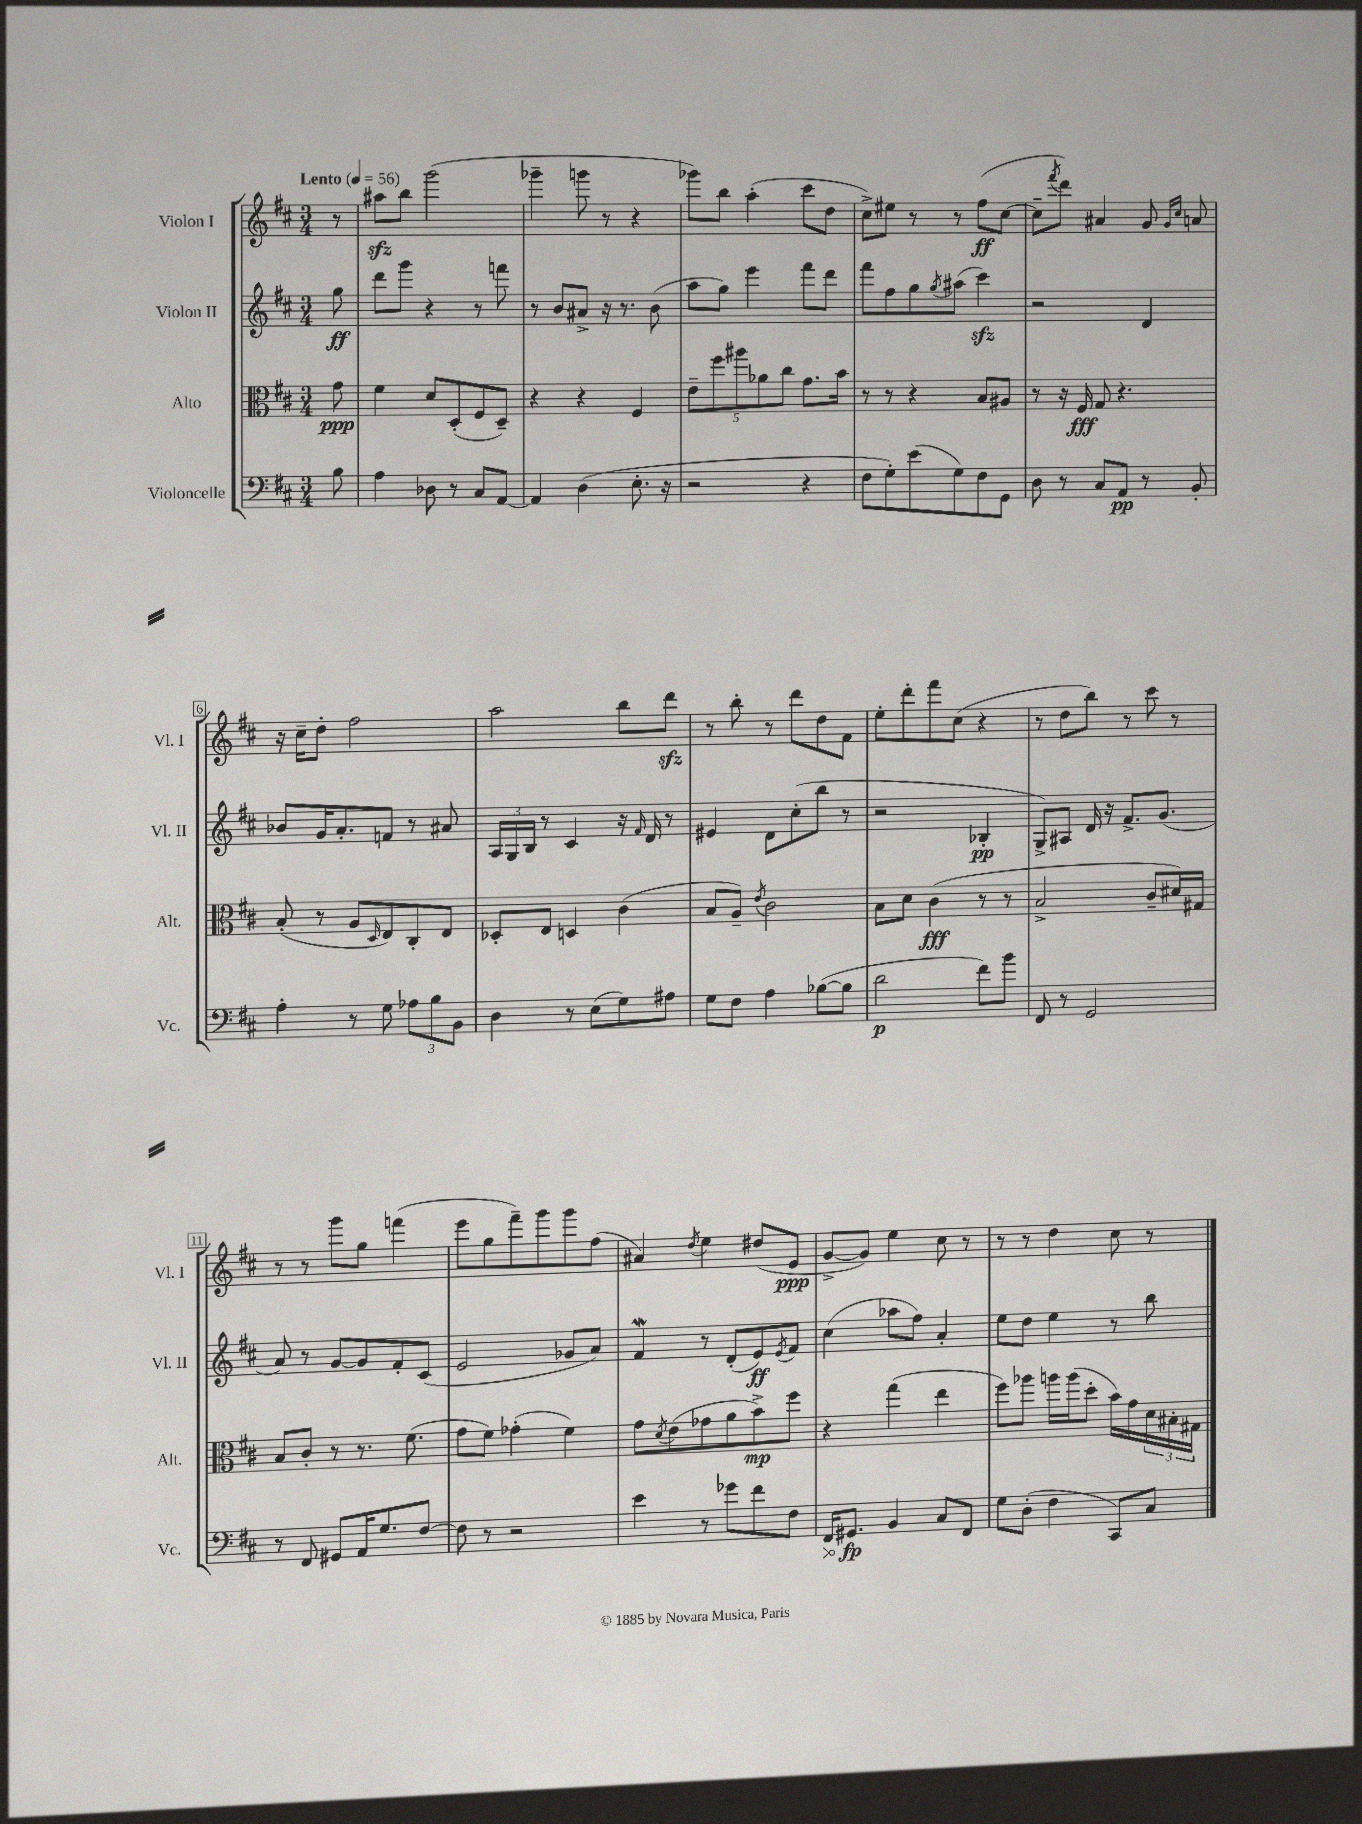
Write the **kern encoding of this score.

**kern	**dynam	**kern	**dynam	**kern	**dynam	**kern	**dynam
*part4	*part4	*part3	*part3	*part2	*part2	*part1	*part1
*staff4	*staff4	*staff3	*staff3	*staff2	*staff2	*staff1	*staff1
*I"Violoncelle	*	*I"Alto	*	*I"Violon II	*	*I"Violon I	*
*I'Vc.	*	*I'Alt.	*	*I'Vl. II	*	*I'Vl. I	*
*clefF4	*	*clefC3	*	*clefG2	*	*clefG2	*
*k[f#c#]	*	*k[f#c#]	*	*k[f#c#]	*	*k[f#c#]	*
*M3/4	*	*M3/4	*	*M3/4	*	*M3/4	*
*MM56	*	*MM56	*	*MM56	*	*MM56	*
=	=	=	=	=	=	=	=
!	!	!	!	!	!	!LO:TX:a:B:t=Lento	!
8B\	.	8g\	ppp	8gg\	ff	8r	.
=1	=1	=1	=1	=1	=1	=1	=1
4A\	.	4f#\	.	8ddd\L	.	8aa#Xzz\L	.
.	.	.	.	8ggg\J	.	8bb\J	.
8D-X\	.	8d/L	.	4r	.	(2ggg\	.
8r	.	(8D'/	.	.	.	.	.
8C#/L	.	8F#/	.	8r	.	.	.
[8AA/J	.	8D~/J)	.	8fffn\	.	.	.
=2	=2	=2	=2	=2	=2	=2	=2
4AA/]	.	4r	.	8r	.	4ggg-X~\	.
.	.	.	.	8b/L	.	.	.
(4D\	.	4r	.	8a#X^/J	.	8gggn\	.
.	.	.	.	16r	.	8r	.
.	.	.	.	8.r	.	.	.
8.E'\	.	4F#/	.	.	.	4r	.
.	.	.	.	(8b\	.	.	.
16r	.	.	.	.	.	.	.
=3	=3	=3	=3	=3	=3	=3	=3
2r	.	10e~\L	.	8aa\L	.	8ggg-X\L)	.
.	.	10ff#\	.	.	.	.	.
.	.	.	.	8gg\J)	.	8bb\J	.
.	.	10aa#X\	.	.	.	.	.
.	.	.	.	4eee\	.	(4aa'\	.
.	.	10a-X\	.	.	.	.	.
.	.	10cc#\J	.	.	.	.	.
4r	.	8.g\L	.	8fff#\L	.	8ccc#\L	.
.	.	.	.	8ddd\J	.	8dd\J	.
.	.	16b\Jk	.	.	.	.	.
=4	=4	=4	=4	=4	=4	=4	=4
8F#\L	.	8r	.	8fff#\L	.	8cc#^\L)	.
8G'\)	.	8r	.	8ff#\	.	8ee#X\J	.
(8e\	.	4r	.	8gg\	.	8r	.
.	.	.	.	8qgg/	.	.	.
8G\)	.	.	.	(8aa#X\J	.	8r	.
8F#\	.	8B/L	.	4ccc#zz\)	.	(8ff#\L	ff
8GG\J	.	8A#X/J	.	.	.	[8cc#\J	.
=5	=5	=5	=5	=5	=5	=5	=5
8D\	.	8r	.	2r	.	8cc#~\L]	.
.	.	.	.	.	.	8qfff#/	.
8r	.	16r	.	.	.	8ddd\J)	.
.	.	16F#/	fff	.	.	.	.
8C#/L	.	8G/	.	.	.	4a#X/	.
8AA/J	pp	4.r	.	.	.	.	.
8r	.	.	.	4d/	.	8g/	.
.	.	.	.	.	.	16qqg/LL	.
.	.	.	.	.	.	16qqcc#/JJ	.
8BB'/	.	.	.	.	.	8an/	.
!!LO:LB:g=z
=6	=6	=6	=6	=6	=6	=6	=6
4A'\	.	(8B'/	.	8b-X/L	.	16r	.
.	.	.	.	.	.	16cc#~\KL	.
.	.	8r	.	16g/K	.	8dd'\J	.
.	.	.	.	8.a'/	.	.	.
8r	.	8A/L	.	.	.	2ff#\	.
.	.	16qqD/	.	.	.	.	.
8G\	.	8E/)	.	8fn/J	.	.	.
12A-X\L	.	8C#'/	.	8r	.	.	.
12B\	.	.	.	.	.	.	.
.	.	8E/J	.	8a#X/	.	.	.
12BB\J	.	.	.	.	.	.	.
=7	=7	=7	=7	=7	=7	=7	=7
4D\	.	8D-X'/L	.	24A/LL	.	2aa\	.
.	.	.	.	24G/	.	.	.
.	.	.	.	24B/JJ	.	.	.
.	.	8E/J	.	8r	.	.	.
8r	.	4Dn/	.	4c#/	.	.	.
(8E\L	.	.	.	.	.	.	.
8G\)	.	(4c#\	.	16r	.	8bb\L	.
.	.	.	.	16qqf#/	.	.	.
.	.	.	.	16d/	.	.	.
8A#X\J	.	.	.	8r	.	8dddzz\J	.
=8	=8	=8	=8	=8	=8	=8	=8
8G\L	.	8B/L	.	4e#X/	.	8r	.
8F#\J	.	8A~/J)	.	.	.	8bb'\	.
.	.	8qe/	.	.	.	.	.
4A\	.	2c#\	.	8d\L	.	8r	.
.	.	.	.	(8cc#'\	.	8ddd\L	.
([8B-X\L	.	.	.	8bb\J	.	8dd\	.
8B-\J]	.	.	.	8r	.	8f#\J	.
=9	=9	=9	=9	=9	=9	=9	=9
2d\	p	8B\L	.	2r	.	8ee'\L	.
.	.	8d\J	.	.	.	8ddd'\	.
.	.	(4c#\	fff	.	.	8fff#\	.
.	.	.	.	.	.	(8cc#\J	.
8f#\L)	.	8r	.	4B-X'/	pp	4r	.
8b\J	.	8r	.	.	.	.	.
=10	=10	=10	=10	=10	=10	=10	=10
8FF#/	.	2B^/	.	8G^/L)	.	8r	.
8r	.	.	.	8A#X/J	.	8dd\L	.
2GG/	.	.	.	16d/	.	8bb\J)	.
.	.	.	.	16r	.	.	.
.	.	.	.	8.f#^/L	.	8r	.
.	.	8c#~/L	.	.	.	8ccc#\	.
.	.	.	.	(8.g/J	.	.	.
.	.	16d#X/L)	.	.	.	8r	.
.	.	16G#X/JJ	.	.	.	.	.
!!LO:LB:g=z
=11	=11	=11	=11	=11	=11	=11	=11
8r	.	8B/L	.	8a/)	.	8r	.
8FF#/	.	8c#'/J	.	8r	.	8r	.
8GG#X/L	.	8r	.	[8g/L	.	8ggg\L	.
16AA/K	.	8.r	.	8g/]	.	8gg\J	.
8.G/	.	.	.	.	.	.	.
.	.	.	.	8f#'/	.	(4fffn\	.
.	.	(8.f#\	.	.	.	.	.
[8F#/J	.	.	.	(8c#/J	.	.	.
=12	=12	=12	=12	=12	=12	=12	=12
8F#\]	.	8g\L	.	2e/	.	8eee\L	.
8r	.	8f#\J)	.	.	.	8gg\	.
2r	.	(4g-X'\	.	.	.	8fff#~\)	.
.	.	.	.	.	.	8ggg\	.
.	.	4f#\)	.	8g-X/L	.	8ggg\	.
.	.	.	.	8a/J)	.	(8ff#\J	.
=13	=13	=13	=13	=13	=13	=13	=13
4e\	.	8g\L	.	4f#W/	.	4a#X/)	.
.	.	8qd/	.	.	.	.	.
.	.	(8e\	.	.	.	.	.
.	.	.	.	.	.	8qdd/	.
8r	.	8g-X\	.	8r	.	4ee\	.
8g-X\L	.	8a\	.	(8d'/L	.	.	.
8f#\	.	8b^\)	mp	8e/)	ff	(8dd#X/L	.
.	.	.	.	8qe/	.	.	.
8F#\J	.	8ff#\J	.	8f#/J	.	8e/J	ppp
=14	=14	=14	=14	=14	=14	=14	=14
!	!LO:HP:b	!	!	!	!	!	!
16FF#/KL	>	4r	.	(4cc#\	.	[8g^/L	.
8.GG#X/J	fp	.	.	.	.	.	.
.	.	.	.	.	.	8g/J])	.
4BB/	]	(4gg\	.	8aa-X\L	.	4ee\	.
.	.	.	.	8ff#\J)	.	.	.
8C#/L	.	4ee\	.	4a'/	.	8cc#\	.
8FF#/J	.	.	.	.	.	8r	.
=15	=15	=15	=15	=15	=15	=15	=15
8G\L	.	8ff#\L)	.	8ee\L	.	8r	.
(8D'\J	.	8aa-X\J	.	8dd\J	.	8r	.
4F#\	.	16aan\LL	.	4ee\	.	4dd\	.
.	.	(16aa\J	.	.	.	.	.
.	.	8dd'\J	.	.	.	.	.
8CC#/L)	.	16b\LL)	.	8r	.	8cc#\	.
.	.	16g\	.	.	.	.	.
8C#/J	.	24d\	.	8bb\	.	8r	.
.	.	24B#X'\	.	.	.	.	.
.	.	24G#X\JJ	.	.	.	.	.
==	==	==	==	==	==	==	==
*-	*-	*-	*-	*-	*-	*-	*-
